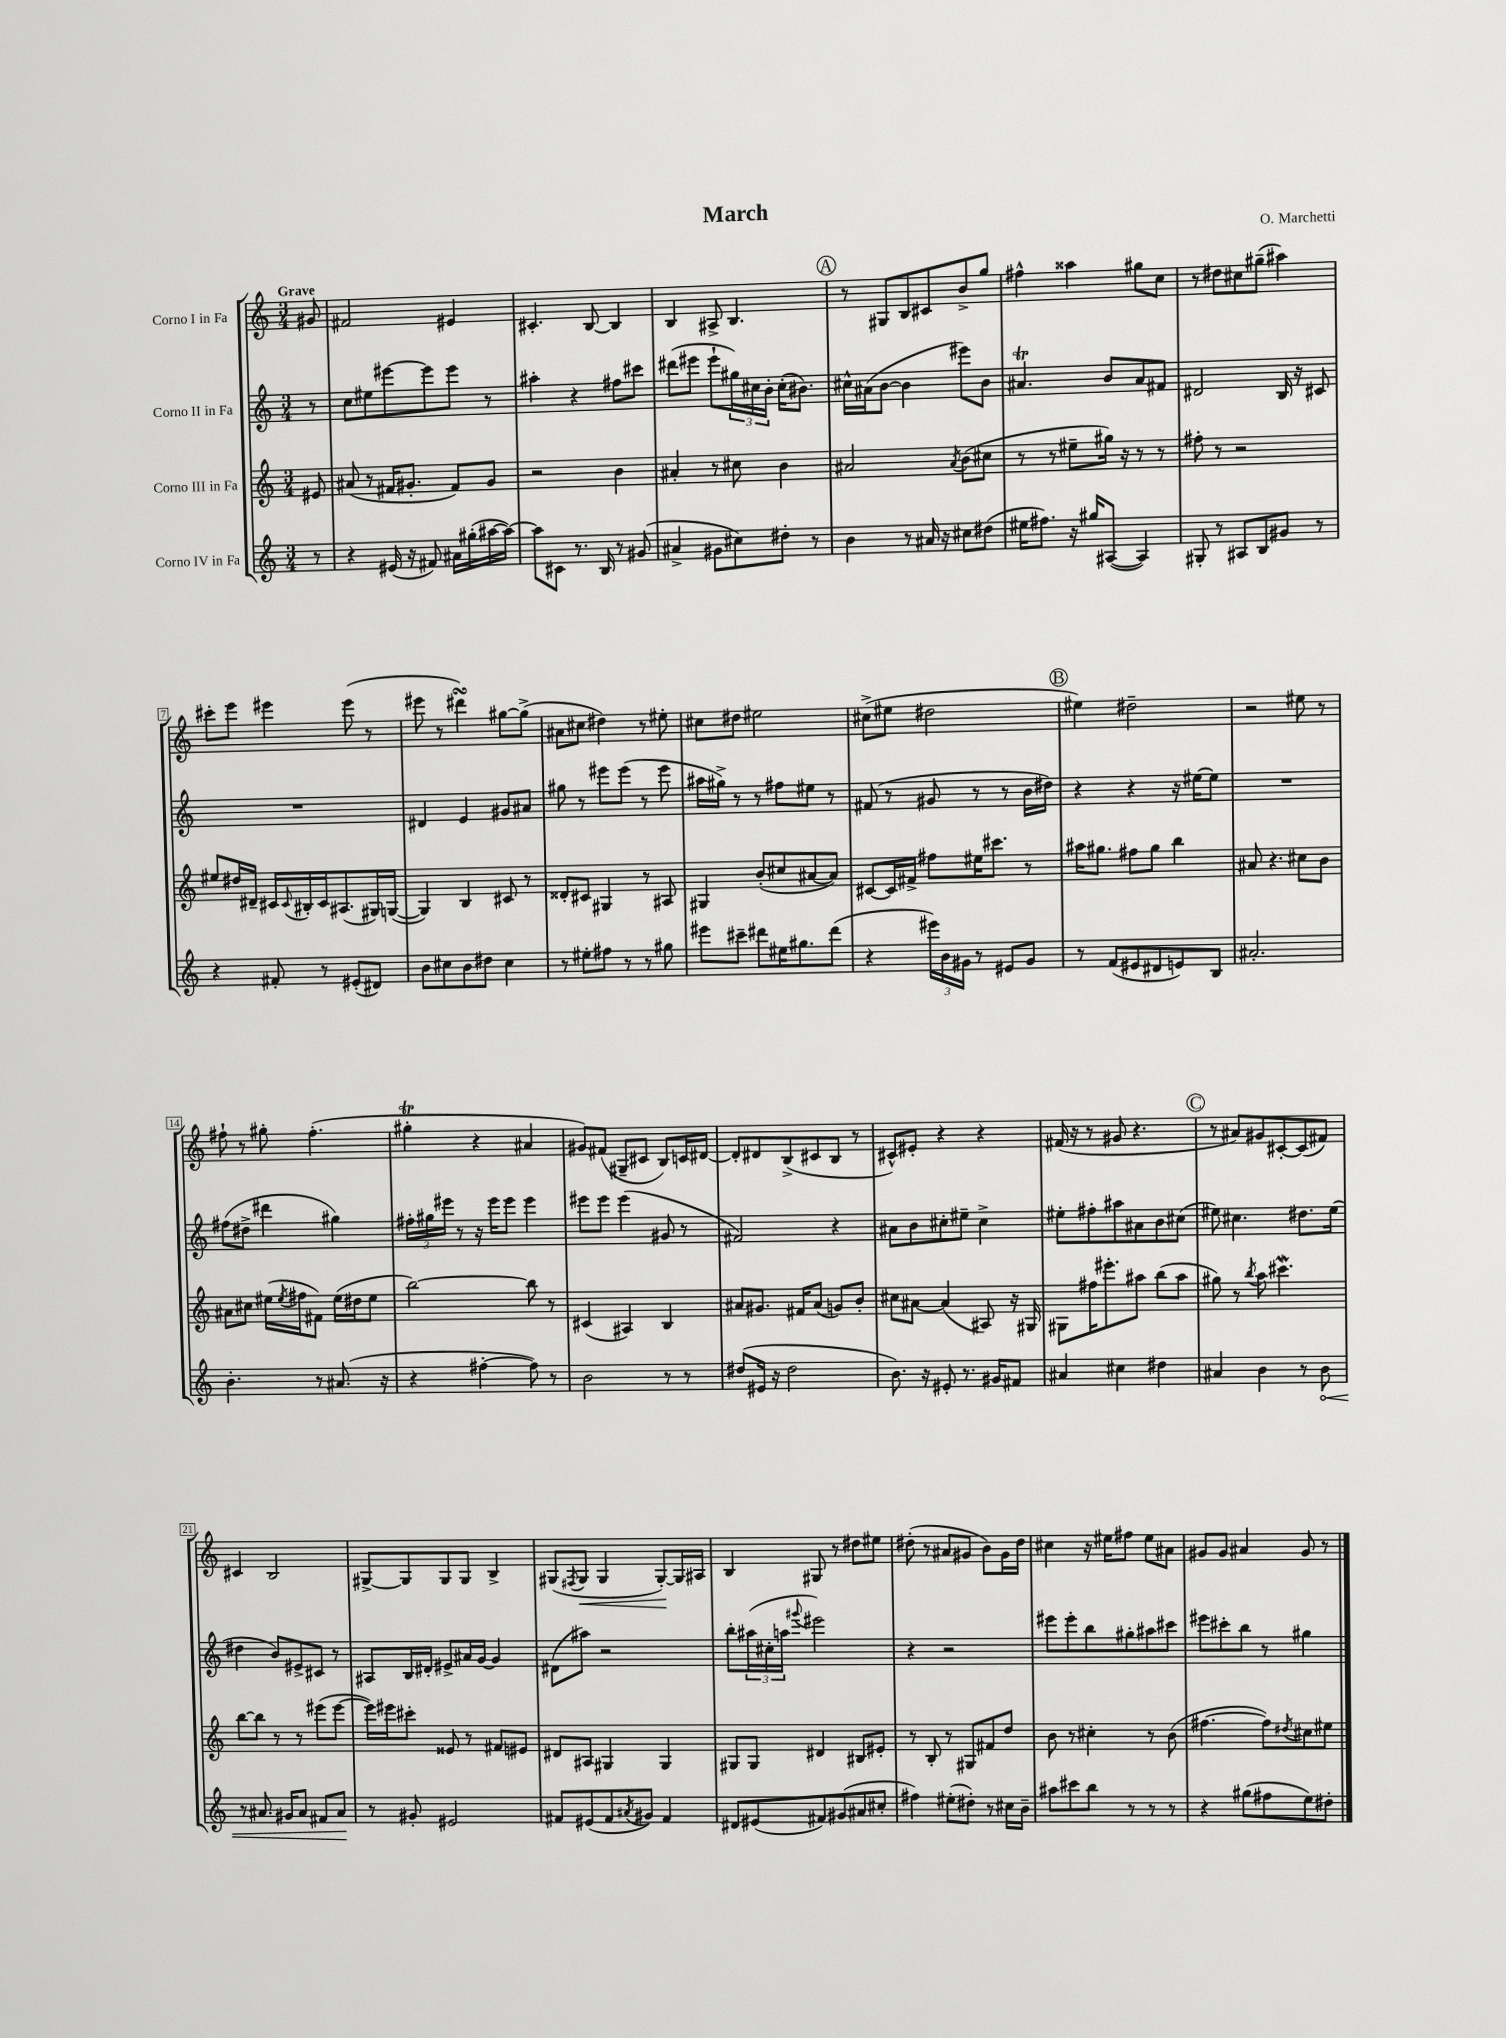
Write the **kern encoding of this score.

**kern	**dynam	**kern	**kern	**kern	**dynam
*part4	*part4	*part3	*part2	*part1	*part1
*staff4	*staff4	*staff3	*staff2	*staff1	*staff1
*I"Corno IV in Fa	*	*I"Corno III in Fa	*I"Corno II in Fa	*I"Corno I in Fa	*
*clefG2	*	*clefG2	*clefG2	*clefG2	*
*k[]	*	*k[]	*k[]	*k[]	*
*M3/4	*	*M3/4	*M3/4	*M3/4	*
=	=	=	=	=	=
!	!	!	!	!LO:TX:a:B:t=Grave	!
8r	.	8e#X/	8r	8g#X/	.
=1	=1	=1	=1	=1	=1
4r	.	(8a#X/	8cc\L	2f#X/	.
.	.	8r	8ee#X\	.	.
(16e#X/	.	16f#X/KL	[8eee#X\	.	.
16r	.	8.g#X'/J	.	.	.
8f#X/)	.	.	8eee#\]	.	.
16a#X\LL	.	8f#/L)	8eee#\J	4e#X/	.
(16gg#X'\	.	.	.	.	.
[16aa#X\	.	8g#/J	8r	.	.
16aa#\JJ_)	.	.	.	.	.
=2	=2	=2	=2	=2	=2
8aa#\L]	.	2r	4aa#X'\	4.c#X'/	.
8c#X\J	.	.	.	.	.
8.r	.	.	4r	.	.
.	.	.	.	[8B/	.
16B/	.	.	.	.	.
8r	.	4b\	8ff#X\L	4B/]	.
(8g#X/	.	.	8ccc#X\J	.	.
=3	=3	=3	=3	=3	=3
4a#X^/	.	4a#X'/	(8ddd#X\L	4B/	.
.	.	.	8eee#X\J	.	.
8g#X\L	.	8r	8eee#`\L	8A#X^/	.
8cc#X\)	.	8cc#X\	24gg#X\L)	4.B/	.
.	.	.	24cc#X\	.	.
.	.	.	24b'\JJ	.	.
8dd#X'\J	.	4b\	(16cc#'\KL	.	.
.	.	.	8.b#X\J)	.	.
8r	.	.	.	.	.
!!LO:REH:place=s1:t=A
=4	=4	=4	=4	=4	=4
4b\	.	2a#X/	16cc#X^^\LL	8r	.
.	.	.	(16a#X\J	.	.
.	.	.	[8b\J	8G#X/L	.
8r	.	.	4b\]	8B/	.
16a#X/	.	.	.	8c#X/	.
16r	.	.	.	.	.
.	.	8qa#/	.	.	.
8cc#X\L	.	(8b\L	8eee#X\L)	8b^/	.
(8dd#X\J	.	8cc#X\J	8b\J	8gg/J	.
=5	=5	=5	=5	=5	=5
16ee#X\KL	.	8r	4.a#Xt/	4ff#X^^\	.
8.ff#X\J)	.	.	.	.	.
.	.	8r	.	.	.
16r	.	8ee#X~\L	.	4aa##X\	.
16gg#X/KL	.	.	.	.	.
([8A#X/J	.	16gg#X\Jk)	8b/L	.	.
.	.	16r	.	.	.
4A#/])	.	8r	8a#/	8gg#X\L	.
.	.	8r	8f#X/J	8cc\J	.
=6	=6	=6	=6	=6	=6
8G#X'/	.	8ff#X'\	2d#X/	8r	.
8r	.	8r	.	8dd#X\L	.
8A#X/L	.	2r	.	8cc#X\	.
8B/	.	.	.	(8gg#X~\J	.
8g#X/J	.	.	16B/	4aa#X\)	.
.	.	.	16r	.	.
8r	.	.	8c#X/	.	.
!!LO:LB:g=z
=7	=7	=7	=7	=7	=7
4r	.	8ee#X/L	2.r	8ccc#X'\L	.
.	.	16dd#X/L	.	8eee\J	.
.	.	16d#X~/JJ	.	.	.
8f#X'/	.	16c#X/LL	.	4eee#X\	.
.	.	8qqc#/	.	.	.
.	.	16B#X'/	.	.	.
8r	.	16c#/J	.	.	.
.	.	(8.A#X/	.	.	.
(8e#X'/L	.	.	.	(8eee#\	.
8d#X/J)	.	16G#X/L)	.	8r	.
.	.	([16Gn/JJ	.	.	.
=8	=8	=8	=8	=8	=8
8b\L	.	4G/])	4d#X/	8eee#X\	.
8cc#X\	.	.	.	8r	.
8b\	.	4B/	4e/	4ddd#XsSsS\)	.
8dd#X\J	.	.	.	.	.
4cc#\	.	8c#X/	8g#X/L	[8gg#X\L	.
.	.	8r	8a#X/J	(8gg#^\J]	.
=9	=9	=9	=9	=9	=9
8r	.	8d##X'/L	8gg#X\	8a#X\L	.
8ee#X'\L	.	8c#X/J	8r	8cc#X\J	.
8ff#X\J	.	4G#X/	8eee#X\L	4dd#X\)	.
8r	.	.	(8eee#\J	.	.
8r	.	8r	8r	8r	.
8gg#X\	.	8A#X/	8eee#\	8ee#X'\	.
=10	=10	=10	=10	=10	=10
8eee#X\L	.	4G#X/	16aa#X\LL	8cc#X\L	.
.	.	.	16gg#X^\JJ)	.	.
8ccc#X~\J	.	.	8r	8dd#X\J	.
8ddd#X\L	.	(8b'/L	8r	2ee#X\	.
16ee#X\K	.	8cc#X/	8ff#X\L	.	.
8.gg#X\	.	.	.	.	.
.	.	[8a#X/	8ee#X\J	.	.
(8ddd#\J	.	8a#/J])	8r	.	.
=11	=11	=11	=11	=11	=11
4r	.	[8c#X/L	(8f#X/	(8cc#X^\L	.
.	.	16c#/L]	8r	8ee#X\J	.
.	.	16f#X^/JJ	.	.	.
24eee#X\LL)	.	8ff#X\L	8g#X/	2dd#X\	.
24b\	.	.	.	.	.
24g#X\JJ	.	.	.	.	.
8r	.	16ee#X\K	8r	.	.
.	.	8.ccc#X\J	.	.	.
8e#X/L	.	.	8r	.	.
8g#/J	.	8r	16b\LL	.	.
.	.	.	16dd#X\JJ)	.	.
!!LO:REH:place=s1:t=B
=12	=12	=12	=12	=12	=12
8r	.	16aa#X\KL	4r	4ee#X\)	.
.	.	8.gg#X\J	.	.	.
(8f/L	.	.	.	.	.
8e#X/	.	8ff#X\L	4r	2dd#X~\	.
8d#X/	.	8gg#\J	.	.	.
8en/)	.	4bb\	16r	.	.
.	.	.	[16ee#X\KL	.	.
8B/J	.	.	8ee#\J]	.	.
=13	=13	=13	=13	=13	=13
2.a#X'/	.	8a#X/	2.r	2r	.
.	.	4.r	.	.	.
.	.	8cc#X\L	.	8ee#X\	.
.	.	8b\J	.	8r	.
!!LO:LB:g=z
=14	=14	=14	=14	=14	=14
4.b'\	.	8a#X\L	(8ff#X\L	8ff#X`\	.
.	.	8cc#X\J	8dd#X^\J	8r	.
.	.	(16ee#X\LL	4ddd#X\	8gg#X'\	.
.	.	8qee#/	.	.	.
.	.	16ff#X\J	.	.	.
8r	.	8f#X\J)	.	(4.ff#'\	.
(8.a#X/	.	(16ee#\LL	4gg#X\)	.	.
.	.	16dd#X\J	.	.	.
.	.	8ee#\J	.	.	.
16r	.	.	.	.	.
=15	=15	=15	=15	=15	=15
4r	.	[2bb\)	24ff#X'\LL	4gg#Xt'\	.
.	.	.	24gg#X\	.	.
.	.	.	24eee#X\JJ	.	.
.	.	.	8r	.	.
[4ff#X'\	.	.	16r	4r	.
.	.	.	16eee#\KL	.	.
.	.	.	8eee#\J	.	.
8ff#\])	.	8bb\]	4eee#\	4a#X/	.
8r	.	8r	.	.	.
=16	=16	=16	=16	=16	=16
2b\	.	(4c#X/	8eee#X\L	8g#X/L)	.
.	.	.	8eee#\J	(8f#X/J	.
.	.	4A#X/)	(4eee#\	8G#X~/L	.
.	.	.	.	8c#X/J	.
8r	.	4B/	8g#X/	8B/L)	.
8r	.	.	8r	16cn/L	.
.	.	.	.	[16d#X/JJ	.
=17	=17	=17	=17	=17	=17
(8dd#X/L	.	8a#X/L	2f#X/)	8d#'/L]	.
16e#X/Jk	.	8.g#X/J	.	8d#X/	.
16r	.	.	.	.	.
2dd#\	.	.	.	(8B^/	.
.	.	16f#X/KL	.	.	.
.	.	(8a#/J	.	8c#X/	.
.	.	8gn/L)	4r	8B/J	.
.	.	8b'/J	.	8r	.
=18	=18	=18	=18	=18	=18
8.b\)	.	8cc#X\L	8a#X\L	8c#X^^/L)	.
.	.	[8a#X\J	8b\	8e#X'/J	.
16r	.	.	.	.	.
8e#X'/	.	(4a#/]	8cc#X'\	4r	.
8.r	.	.	8ee#X~\J	.	.
.	.	8A#X/)	4cc#^\	4r	.
16g#X/KL	.	.	.	.	.
8f#X/J	.	16r	.	.	.
.	.	16G#X/	.	.	.
=19	=19	=19	=19	=19	=19
4a#X/	.	8G#X\L	8ee#X'\L	(16f#X/	.
.	.	.	.	16r	.
.	.	16ff#X\K	8ff#X'\	8r	.
.	.	8.eee#X'\	.	.	.
4cc#X\	.	.	8aa#X\	8g#X/	.
.	.	8aa#X\J	8a#X\	4.r	.
4dd#X\	.	(8bb\L	8b\	.	.
.	.	8aa#\J	(8cc#X\J	.	.
!!LO:REH:place=s1:t=C
=20	=20	=20	=20	=20	=20
4a#X/	.	8gg#X\)	8ee#X\)	8r	.
.	.	8r	4.cc#X\	8a#X/L)	.
.	.	8qbb/	.	.	.
4b\	.	8aa\	.	8g#X/	.
.	.	4.ccc#XW\	.	[8c#X'/	.
8r	.	.	8.dd#X\L	(8c#/]	.
!	!LO:HP:b	!	!	!	!
8b\	<	.	.	8f#X/J)	.
.	.	.	(16ee#\Jk	.	.
!!LO:LB:g=z
=21	=21	=21	=21	=21	=21
8r	.	[8bb\L	4dd#X\	4c#X/	.
8.a#X/	.	8bb\J]	.	.	.
.	.	8r	8b/L)	2B/	.
16g#X/KL	.	.	.	.	.
8a#/J	.	8r	8e#X^/	.	.
8f#X/L	.	(8eee#X\L	8c#X/J	.	.
8a#/J	.	[8eee#\J	8r	.	.
.	[	.	.	.	.
=22	=22	=22	=22	=22	=22
8r	.	16eee#\LL])	8A#X/L	[8G#X^/L	.
.	.	16eee#X\J	.	.	.
8g#X'/	.	8ccc#X'\J	16B/L	8G#/]	.
.	.	.	16d#X'/JJ	.	.
2e#X/	.	8e##X/	8e#X^/L	8G#/	.
.	.	8r	16a#X/L	8G#/J	.
.	.	.	[16g/JJ	.	.
.	.	8f#X/L	4g/]	4B^/	.
.	.	8e#X/J	.	.	.
=23	=23	=23	=23	=23	=23
8f#X/L	.	8d#X/L	(8d#X\L	(8G#X/L	.
.	.	.	.	8qF#X/	.
!	!	!	!	!	!LO:HP:b
(8e#X/	.	8A#X/J	8aa#X\J)	8G#/J	<
8f#/	.	4G#X/	2r	4G#/	.
8qa#X/	.	.	.	.	.
8g#X/J)	.	.	.	.	.
4f#/	.	4G#/	.	[8G#'/L)	.
.	.	.	.	16G#/L]	[
.	.	.	.	16A#X/JJ	.
=24	=24	=24	=24	=24	=24
8d#X/L	.	8G#X/L	8bb'\L	4B/	.
(8e#X/	.	8G#/J	(24aa#X\L	.	.
.	.	.	24cc#X'\	.	.
.	.	.	24aan\JJ	.	.
.	.	.	8qqggg#X/	.	.
8f#X/)	.	4d#X/	2eee#X\)	8G#X/	.
(8g#X/	.	.	.	8r	.
8a#X/	.	8B#X/L	.	8dd#X\L	.
8cc#X'/J	.	8e#X'/J	.	8ee#X\J	.
=25	=25	=25	=25	=25	=25
4ff#X\)	.	8r	4r	(8dd#X'\	.
.	.	8B'/	.	8r	.
(8ee#X'\L	.	8r	2r	8a#X/L	.
8dd#X'\J)	.	8G#X/L	.	8g#X/J	.
8r	.	8f#X/	.	8b\L)	.
16cc#X\LL	.	8dd/J	.	16g#\L	.
16b~\JJ	.	.	.	16dd#\JJ	.
=26	=26	=26	=26	=26	=26
8aa#X\L	.	8b\	8eee#X\L	4cc#X\	.
8ccc#X\	.	8r	8eee#'\	.	.
8bb\J	.	4cc#X'\	8bb\	16r	.
.	.	.	.	16ee#X\KL	.
8r	.	.	8gg#X'\	8ff#X\J	.
8r	.	8r	8aa#X\	8ee#\L	.
8r	.	(8b\	8ccc#X\J	8a#X\J	.
=27	=27	=27	=27	=27	=27
4r	.	[4.ff#X\	8eee#X\L	8g#X/L	.
.	.	.	8ccc#X'\	8g#/J	.
(8gg#X\L	.	.	8bb\J	4a#X/	.
8ff#X\	.	8ff#\L])	8r	.	.
.	.	8qdd#X/	.	.	.
8ee\)	.	8cc#X\	4gg#X\	8g#/	.
8dd#X'\J	.	8ee#X\J	.	8r	.
==	==	==	==	==	==
*-	*-	*-	*-	*-	*-
